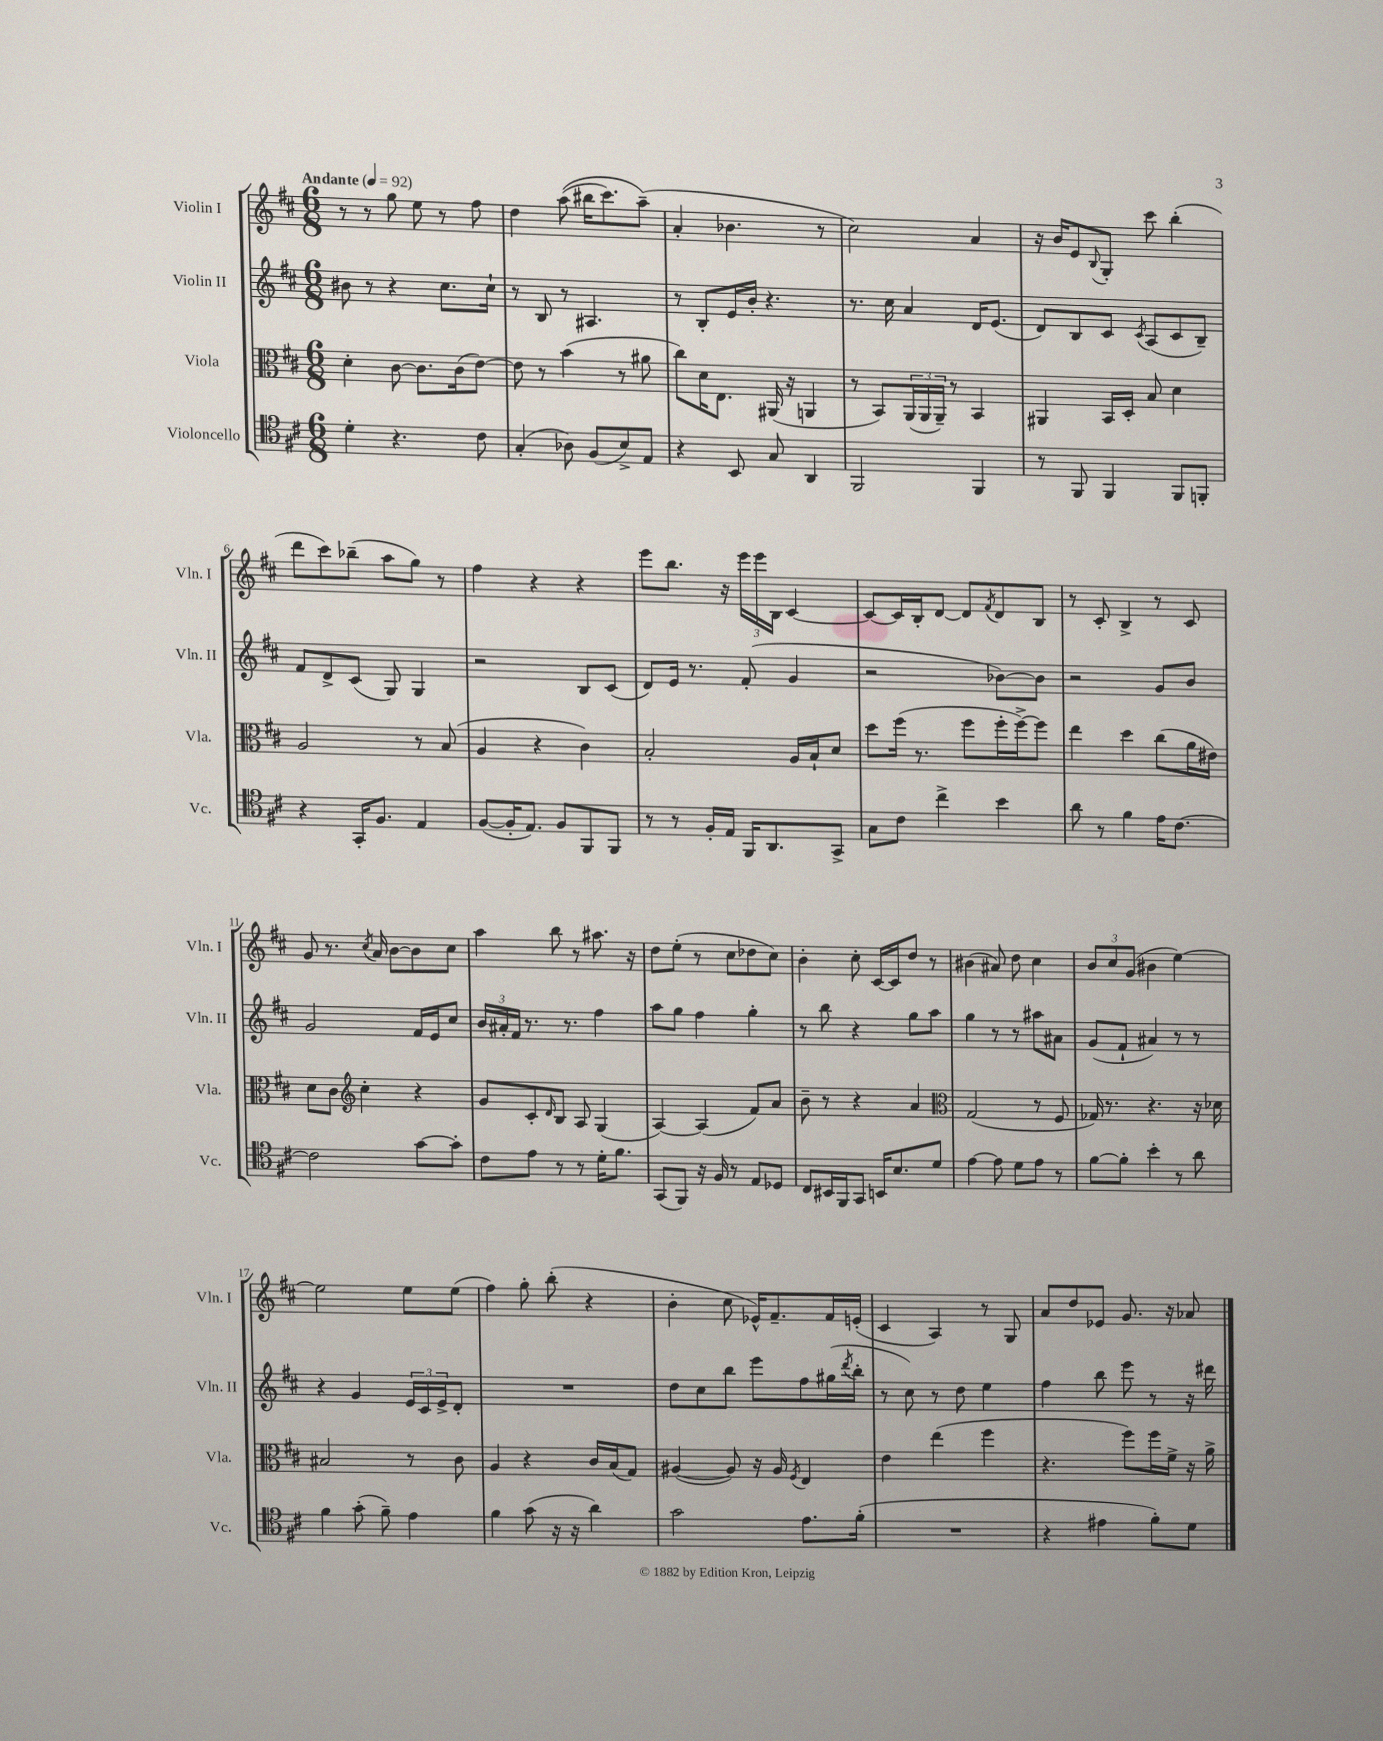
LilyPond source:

<<
\new StaffGroup <<
\new Staff = "s0" \with { instrumentName = "Violin I" shortInstrumentName = "Vln. I" } {
    \clef treble \key d \major \numericTimeSignature \time 6/8 \tempo "Andante" 4 = 92
    r8 r8 g''8 e''8 r8 fis''8 |
    d''4 a''8(\( bis''16 cis'''8.) a''8--(\) |
    a'4-. bes'4. r8 |
    cis''2) a'4 |
    r16 b'16 e'8 \appoggiatura { b8 } g8-. cis'''8 b''4-.( |
    d'''8 cis'''8) bes''8--( a''8 g''8) r8 |
    fis''4 r4 r4 |
    e'''8 b''8. r16 \tuplet 3/2 { e'''16 e'''16 b16 } cis'4~ |
    cis'8~ cis'16 b16-. d'8~ d'8 \acciaccatura { fis'8 } d'8 b8 |
    r8 cis'8-. b4-> r8 cis'8 |
    g'8 r8. \acciaccatura { cis''8 } a'16 b'8~ b'8 cis''8 |
    a''4 b''8 r8 ais''8. r16 |
    d''8 e''8-.( r8 cis''8 des''8 cis''8) |
    b'4-. cis''8-. cis'16~ cis'16 d''8 r8 |
    bis'4( ais'8) d''8 cis''4 |
    \tuplet 3/2 { b'8 cis''8 g'8( } bis'4 e''4~) |
    e''2 e''8 e''8( |
    fis''4) g''8-. b''8-.( r4 |
    b'4-. cis''8 ees'16-^) fis'8.-- fis'16 e'16-.( |
    cis'4 a4) r8 g8 |
    a'8 d''8 ees'8 g'8. r16 aes'8 \bar "|." |
}
\new Staff = "s1" \with { instrumentName = "Violin II" shortInstrumentName = "Vln. II" } {
    \clef treble \key d \major \numericTimeSignature \time 6/8
    bis'8 r8 r4 cis''8. cis''16-! |
    r8 b8 r8 ais4. |
    r8 b8-. e'16 b'16-. r4. |
    r8. cis''16 a'4 d'16 e'8.( |
    d'8) b8 cis'8 \acciaccatura { cis'8 } a8( cis'8 b8--) |
    fis'8 d'8-> cis'8( g8) g4 |
    r2 b8 cis'8( |
    d'8) e'16 r8. fis'8-.( g'4 |
    r2 bes'8~) bes'8 |
    r2 g'8 b'8 |
    g'2 fis'16 e'16 cis''8 |
    \tuplet 3/2 { b'16 ais'16-. fis'16 } r8. r8. fis''4 |
    a''8 g''8 fis''4 g''4-. |
    r8 b''8 r4 g''8 a''8 |
    g''4 r8 r8 ais''8 ais'8 |
    g'8( fis'8-! ais'4) r8 r8 |
    r4 g'4 \tuplet 3/2 { e'16 cis'16 e'16-> } d'8-. |
    R2. |
    d''8 cis''8 b''8 e'''8 fis''8 gis''16( \acciaccatura { d'''8 } b''16-. |
    r8 cis''8) r8 d''8 e''4 |
    fis''4 b''8 e'''8 r8 r16 dis'''16 \bar "|." |
}
\new Staff = "s2" \with { instrumentName = "Viola" shortInstrumentName = "Vla." } {
    \clef alto \key d \major \numericTimeSignature \time 6/8
    d'4-. cis'8~ cis'8. cis'16( e'8~) |
    e'8 r8 b'4( r8 ais'8 |
    cis''8) d'16 e8. ais,16( r16 a,4 |
    r8 b,8) \tuplet 3/2 { a,16( a,16 a,16--) } r8 b,4 |
    ais,4 b,16 d16-. b8 d'4 |
    a2 r8 b8( |
    a4 r4 cis'4) |
    b2-. a16 b16-! d'8 |
    d''8 fis''16( r8. fis''8 fis''16-. fis''16~->) fis''8 |
    e''4 d''4 cis''8( a'16 eis'16) |
    d'8 cis'8 \clef treble cis''4-. r4 |
    g'8 cis'8-. \grace { d'16 } b8 a8 g4( |
    a4~) a4( fis'8) a'8 |
    b'8-- r8 r4 a'4 |
    \clef alto g2( r8 fis8 |
    ges16) r8. r4. r16 des'16 |
    bis2 r8 cis'8 |
    a4 r4 cis'16 b16( g8) |
    ais4~( ais8) r16 ais16 \acciaccatura { fis8 } e4 |
    e'4 e''4( fis''4 |
    r4. fis''8) fis''16 fis'16-> r16 a'16-> \bar "|." |
}
\new Staff = "s3" \with { instrumentName = "Violoncello" shortInstrumentName = "Vc." } {
    \clef tenor \key d \major \numericTimeSignature \time 6/8
    d'4-. r4. cis'8 |
    g4-.( aes8) fis8( b8->) e8 |
    r4 b,8 g8 a,4 |
    fis,2 fis,4 |
    r8 fis,8 fis,4 fis,8 f,8-. |
    r4 g,16-. fis8. e4 |
    fis8~( fis16-. e8.) fis8 fis,8 fis,8 |
    r8 r8 fis16-. e16 fis,16 a,8. g,8-> |
    g8 cis'8 cis''4-> b'4 |
    a'8 r8 fis'4 e'16 cis'8.~ |
    cis'2 g'8~ g'8-. |
    cis'8 e'8 r8 r8 d'16-. fis'8. |
    g,8( fis,8) r16 fis16 r8 e8 des8 |
    cis8 bis,16 fis,16 g,8 b,16 b8. d'8 |
    e'4~ e'8 d'8 e'8 r8 |
    fis'8~ fis'8-. b'4-. r8 a'8 |
    fis'4 g'8-.( fis'8--) e'4 |
    fis'4 g'8( r16 r16 a'4) |
    g'2 e'8. fis'16-.( |
    R2. |
    r4 eis'4 fis'8-.) d'8 \bar "|." |
}
>>
>>
